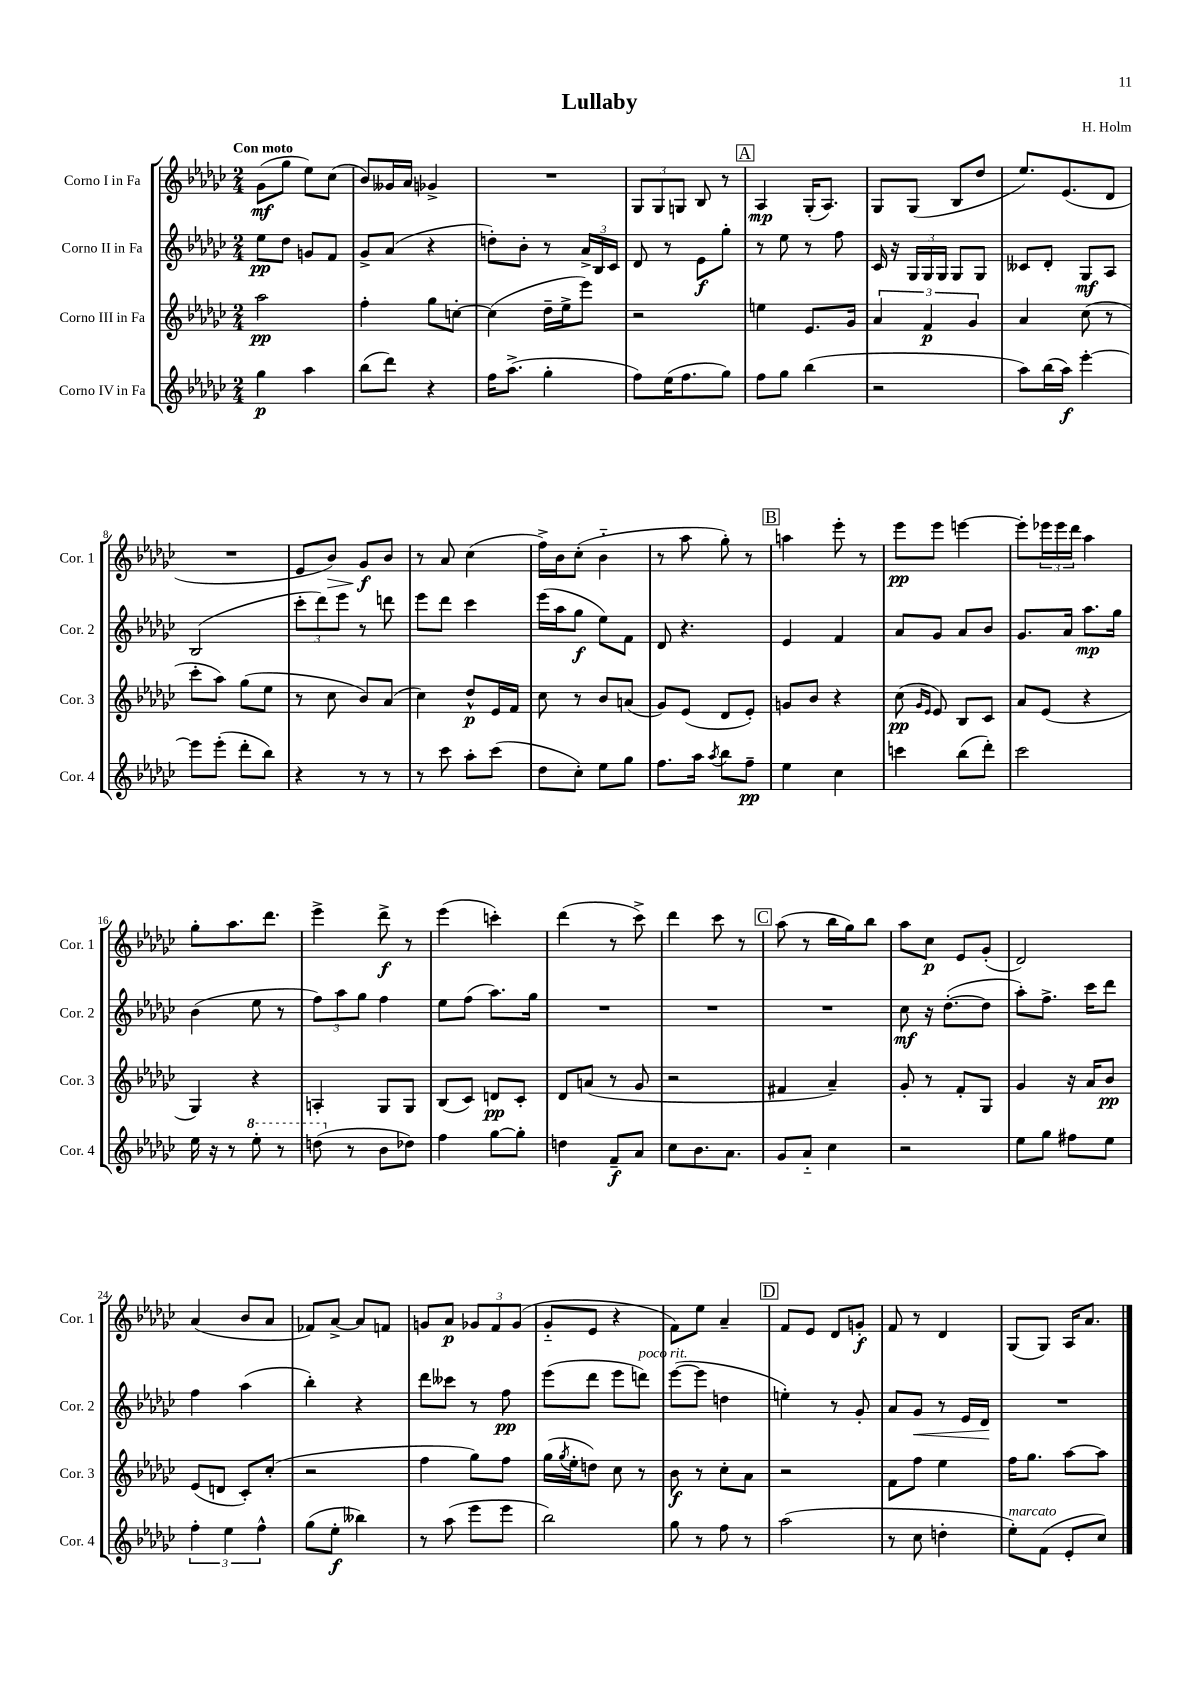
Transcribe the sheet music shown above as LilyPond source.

\header { title = "Lullaby" composer = "H. Holm" }
<<
\new StaffGroup <<
\new Staff = "s0" \with { instrumentName = "Corno I in Fa" shortInstrumentName = "Cor. 1" } {
    \clef treble \key ges \major \numericTimeSignature \time 2/4 \tempo "Con moto"
    ges'8\mf( ges''8 ees''8) ces''8( |
    bes'8) geses'16 aes'16 ges'4-> |
    R2 |
    \tuplet 3/2 { ges8 ges8 g8 } bes8 r8 |
    \mark \markup { \box "A" } aes4\mp ges16-.( aes8.) |
    ges8 ges8( bes8 des''8 |
    ees''8.) ees'8.( des'8 |
    R2 |
    ees'8 bes'8\>) ges'8\f\! bes'8 |
    r8 aes'8 ces''4( |
    f''16->) bes'16 ces''8-.( bes'4-_ |
    r8 aes''8 ges''8-.) r8 |
    \mark \markup { \box "B" } a''4 ees'''8-. r8 |
    ees'''8\pp ees'''8 e'''4~ |
    e'''8-. \tuplet 3/2 { ees'''16 ees'''16 des'''16 } aes''4 |
    ges''8-. aes''8. des'''8. |
    ees'''4-> des'''8->\f r8 |
    ees'''4( c'''4-.) |
    des'''4( r8 ces'''8->) |
    des'''4 ces'''8 r8 |
    \mark \markup { \box "C" } aes''8( r8 bes''16 ges''16) bes''8 |
    aes''8 ces''8\p ees'8 ges'8-.( |
    des'2) |
    aes'4( bes'8 aes'8 |
    fes'8) aes'8~-> aes'8 f'8 |
    g'8 aes'8\p \tuplet 3/2 { ges'8 f'8 ges'8( } |
    ges'8-_ ees'8 r4 |
    f'8) ees''8 aes'4-- |
    \mark \markup { \box "D" } f'8 ees'8 des'8 g'8-.\f |
    f'8 r8 des'4 |
    ges8( ges8) aes16 aes'8. \bar "|." |
}
\new Staff = "s1" \with { instrumentName = "Corno II in Fa" shortInstrumentName = "Cor. 2" } {
    \clef treble \key ges \major \numericTimeSignature \time 2/4
    ees''8\pp des''8 g'8 f'8 |
    ges'8-> aes'8( r4 |
    d''8-.) bes'8-. r8 \tuplet 3/2 { aes'16-> bes16 ces'16 } |
    des'8 r8 ees'8\f ges''8-. |
    \mark \markup { \box "A" } r8 ees''8 r8 f''8 |
    ces'16 r16 \tuplet 3/2 { ges16 ges16 ges16 } ges8 ges8 |
    ceses'8 des'8-. ges8\mf aes8 |
    bes2( |
    \tuplet 3/2 { ces'''8-. des'''8) ees'''8 } r8 d'''8 |
    ees'''8 des'''8 ces'''4 |
    ees'''16( aes''16 ges''8\f ees''8) f'8 |
    des'8 r4. |
    \mark \markup { \box "B" } ees'4 f'4 |
    aes'8 ges'8 aes'8 bes'8 |
    ges'8. aes'16 aes''8.\mp ges''16 |
    bes'4( ees''8 r8 |
    \tuplet 3/2 { f''8) aes''8 ges''8 } f''4 |
    ees''8 f''8( aes''8.) ges''16 |
    R2 |
    R2 |
    \mark \markup { \box "C" } R2 |
    ces''8\mf r16 des''8.~-.( des''8 |
    aes''8-.) f''8.-> ces'''16 des'''8 |
    f''4 aes''4( |
    bes''4-.) r4 |
    des'''8 ceses'''8 r8 f''8\pp |
    ees'''8( des'''8 ees'''8 d'''8^\markup { \italic "poco rit." }) |
    ees'''8~( ees'''8 d''4 |
    \mark \markup { \box "D" } e''4-.) r8 ges'8-. |
    aes'8 ges'8\< r8 ees'16 des'16\! |
    R2 \bar "|." |
}
\new Staff = "s2" \with { instrumentName = "Corno III in Fa" shortInstrumentName = "Cor. 3" } {
    \clef treble \key ges \major \numericTimeSignature \time 2/4
    aes''2\pp |
    f''4-. ges''8 c''8~-. |
    c''4( des''16-- ees''16-> ees'''8) |
    r2 |
    \mark \markup { \box "A" } e''4 ees'8. ges'16 |
    \tuplet 3/2 { aes'4 f'4\p ges'4 } |
    aes'4 ces''8( r8 |
    ces'''8-. aes''8) ges''8( ees''8 |
    r8 ces''8 bes'8) aes'8( |
    ces''4) des''8-^\p ees'16 f'16 |
    ces''8 r8 bes'8 a'8( |
    ges'8) ees'8( des'8 ees'8-.) |
    \mark \markup { \box "B" } g'8 bes'8 r4 |
    ces''8\pp( \grace { ges'16 ees'16 } ees'8) bes8 ces'8 |
    aes'8 ees'8( r4 |
    ges4) r4 |
    a4-. ges8 ges8 |
    bes8( ces'8) d'8\pp ces'8-. |
    des'8 a'8( r8 ges'8 |
    r2 |
    \mark \markup { \box "C" } fis'4 aes'4--) |
    ges'8-. r8 f'8-. ges8 |
    ges'4 r16 aes'16 bes'8\pp |
    ees'8( d'8 ces'8-.) ces''8-.( |
    r2 |
    f''4 ges''8) f''8 |
    ges''16( \acciaccatura { ges''8 } ees''16-. d''8) ces''8 r8 |
    bes'8\f r8 ces''8-. aes'8 |
    \mark \markup { \box "D" } r2 |
    f'8 f''8 ees''4 |
    f''16 ges''8. aes''8~ aes''8 \bar "|." |
}
\new Staff = "s3" \with { instrumentName = "Corno IV in Fa" shortInstrumentName = "Cor. 4" } {
    \clef treble \key ges \major \numericTimeSignature \time 2/4
    ges''4\p aes''4 |
    bes''8( des'''8) r4 |
    f''16 aes''8.->( ges''4-. |
    f''8) ees''16( f''8. ges''8) |
    \mark \markup { \box "A" } f''8 ges''8 bes''4( |
    r2 |
    aes''8) bes''16( aes''16\f) ees'''4~-. |
    ees'''8 ees'''8-.( des'''8-. bes''8) |
    r4 r8 r8 |
    r8 ces'''8 aes''8-. ces'''8( |
    des''8 ces''8-.) ees''8 ges''8 |
    f''8. aes''16 \acciaccatura { aes''8 } bes''8 f''8--\pp |
    \mark \markup { \box "B" } ees''4 ces''4 |
    c'''4 bes''8( des'''8-.) |
    ces'''2 |
    ees''16 r16 r8 \ottava #1 ees'''8-. r8 |
    d'''8( \ottava #0 r8 bes'8 des''!8) |
    f''4 ges''8~ ges''8-. |
    d''4 f'8--\f aes'8 |
    ces''8 bes'8. aes'8. |
    \mark \markup { \box "C" } ges'8 aes'8-_ ces''4 |
    r2 |
    ees''8 ges''8 fis''8 ees''8 |
    \tuplet 3/2 { f''4-. ees''4 f''4-^ } |
    ges''8( ees''8-.\f beses''4) |
    r8 aes''8( ees'''8 ees'''8 |
    bes''2) |
    ges''8 r8 f''8 r8 |
    \mark \markup { \box "D" } aes''2( |
    r8 ces''8 d''4-. |
    ees''8-.^\markup { \italic "marcato" }) f'8( ees'8-. ces''8) \bar "|." |
}
>>
>>
